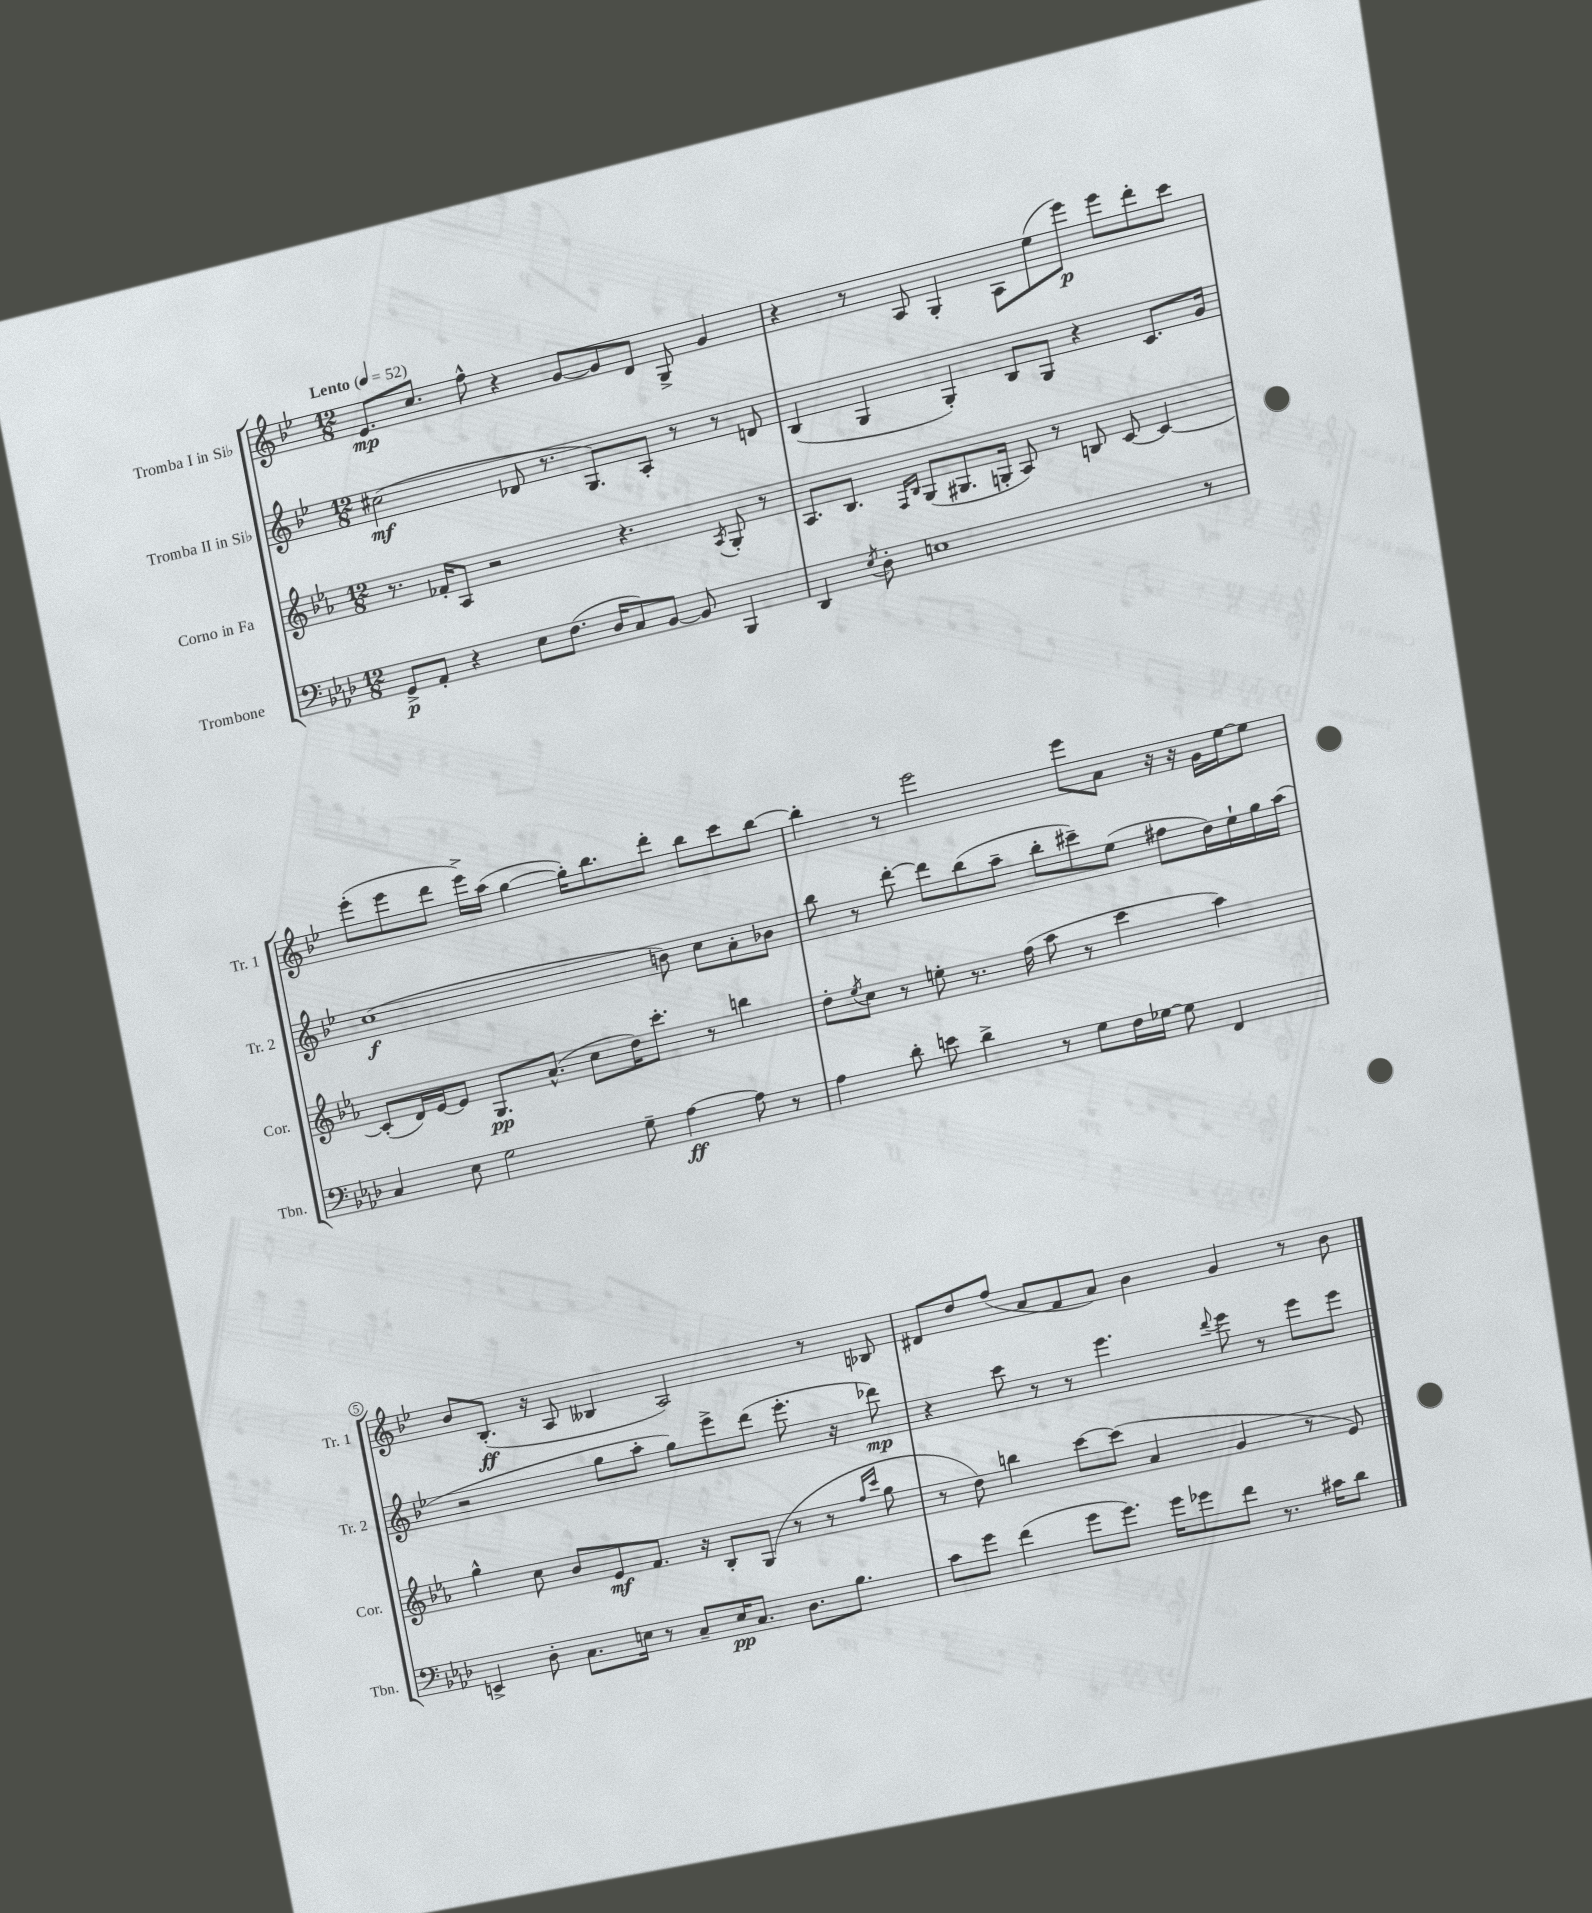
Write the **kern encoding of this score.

**kern	**kern	**kern	**kern
*staff4	*staff3	*staff2	*staff1
*clefF4	*clefG2	*clefG2	*clefG2
*k[b-e-a-d-]	*k[b-e-a-]	*k[b-e-]	*k[b-e-]
*M12/8	*M12/8	*M12/8	*M12/8
*MM52	*MM52	*MM52	*MM52
8GG^/L	8.r	(2cc#\	8.e-/L
8AA-'/J	.	.	.
.	16f-'/LK	.	8.cc/J
4r	8A-/J	.	.
.	2r	.	8ff^^\
8E-\L	.	8d-/	4r
(8.F\J	.	8.r	.
.	.	.	[8g/L
16D-/LK	.	8.G/L)	.
8C/)	4.r	.	8g/]
[8BB-/J	.	8A'/J	8d/J
8BB-/]	.	8r	8G^/
.	8qA-/	.	.
4BBB-/	8G'/	8r	4g/
.	8r	8d/	.
=	=	=	=
4DD-/	8.A-/L	(4B-/	4r
.	8.B-/J	.	.
8qE-/	.	.	.
8D-'\	.	4G/	8r
.	16qqF/LL	.	.
.	16qqB-/JJ	.	.
1E	(8G/L	.	8A/
.	8.G#/	4G'/)	4G'/
.	16G'/Jk	.	.
.	8A-/)	8B-/L	8A\L
.	8r	8G/J	(8ee-\
.	8B/	4r	8eee-\J)
.	[8c/	.	8eee-\L
.	4c/_	8.c/L	8ddd'\
8r	.	.	8ccc\J
.	.	16g/Jk	.
=	=	=	=
4C/	(8c'/]L	(1cc	(8eee-'\L
.	16d/L)	.	8eee-\
.	[16e-/J	.	.
8E-\	8e-/]J	.	8ddd\J
2G\	8.G/L	.	16eee-^\LL)
.	.	.	(16aa\JJ
.	.	.	[4gg\
.	(8.a-^^/J	.	.
.	8cc\L	.	16gg'\]LK)
.	.	.	8.bb-\
8G~\	16dd\K)	.	.
.	8.ccc'\J	.	.
[4A-\	.	8b\)	8ddd'\J
.	8r	8cc\L	8bb-\L
8A-\]	4bb\	8a'\	8ccc\
8r	.	8b-\J	[8bb-\J
=	=	=	=
4A-\	8dd'\L	8bb-\	4bb-'\]
.	8qee-/	.	.
.	8cc\J	8r	.
8d-'\	8r	[8ddd'\	8r
8e\	8ee'\	8ddd\]L	2eee-\
4d-^\	8.r	(8bb-\	.
.	.	8aa~\J	.
.	(16ff\	.	.
8r	8aa-\	8bb-'\L	.
8G\L	8r	8ccc#~\)	8eee-\L
16F\L	4ccc\	(8ee-\J	8a\J
[16G-\JJ	.	.	.
8G-\]	.	8ff#\L	16r
.	.	.	16r
4FF/	4aa-\)	16dd\L)	16g\LL
.	.	16ee-`\	[16ee-\J
.	.	16gg\	8ee-\]J
.	.	(16aa\JJ	.
=	=	=	=
4EE^/	4gg^^\	2r	8b-/L
.	.	.	(8.B-'/J
8D-'\	8cc\	.	.
.	.	.	16r
8.C\L	8b-/L	.	8A/
.	8e-/	8gg\L	4B--/
16E\Jk	.	.	.
8r	8.f/J	8aa'\J	.
8C~/L	.	8gg\L)	2A/)
.	16r	.	.
16E/K	8B-'/L	8eee-^\	.
8.C/J	.	.	.
.	(8G/J	(8ddd\J	.
8.D-\L	8r	8.eee-'\	.
.	8r	.	8r
8.B-\J	.	16r	.
.	16qqff/LL	.	.
.	16qqccc/JJ	.	.
.	8gg\	8ddd-\)	8B-/
=	=	=	=
8c\L	8r	4r	8d#/L
8g\J	8dd\)	.	8dd/
(4f\	4bb\	8ccc\	(8ff/J
.	.	8r	8a/L
8g\L	[8ccc\L	8r	8f/
8.g\J)	(8ccc\]J	4.eee-\	8a/J)
.	4a-/	.	4b-\
16g\LK	.	.	.
8g-\	.	.	.
.	.	8qqddd/	.
8f\J	4g/	8eee-\	4g/
8.r	.	8r	.
.	8r	8eee-\L	8r
16c#\LK	.	.	.
8d-\J	8e-/)	8eee-\J	8b-\
==	==	==	==
*-	*-	*-	*-
